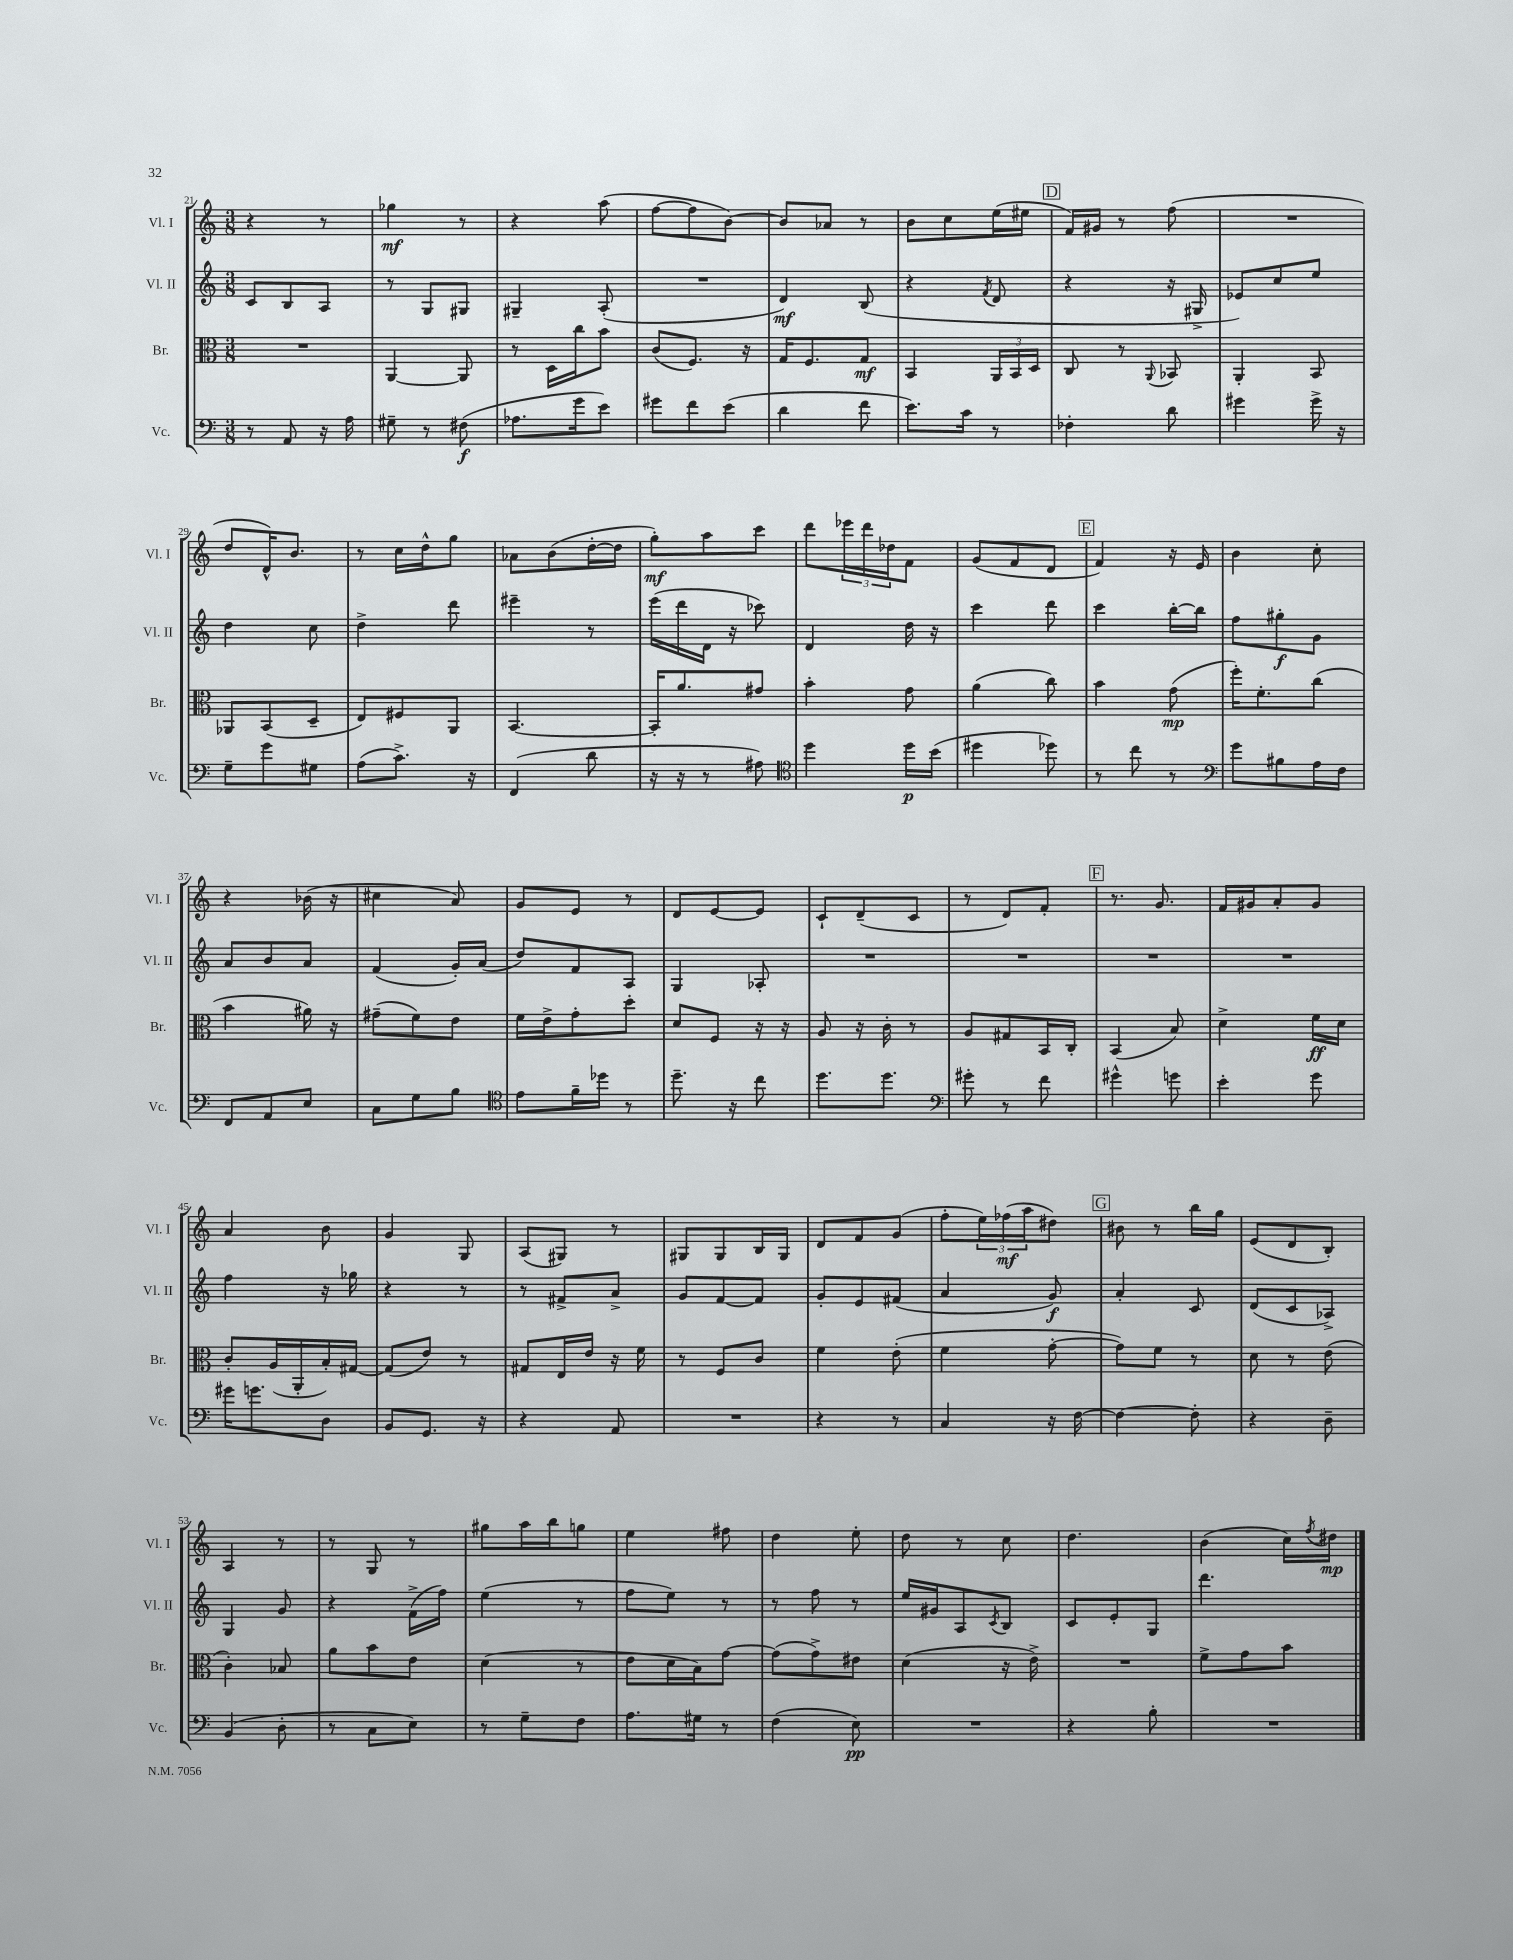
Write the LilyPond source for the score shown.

<<
\new StaffGroup <<
\new Staff = "s0" \with { instrumentName = "Vl. I" shortInstrumentName = "Vl. I" } {
    \clef treble \key c \major \numericTimeSignature \time 3/8
    r4 r8 |
    ges''4\mf r8 |
    r4 a''8( |
    f''8~ f''8 b'8~) |
    b'8 aes'8 r8 |
    b'8 c''8 e''16( eis''16 |
    \mark \markup { \box "D" } f'16) gis'16 r8 f''8( |
    R4. |
    d''8 d'16-^) b'8. |
    r8 c''16 d''16-^ g''8 |
    aes'8 b'8( d''16~-. d''16 |
    g''8-.\mf) a''8 c'''8 |
    d'''8 \tuplet 3/2 { ees'''16 d'''16 des''16 } f'8 |
    g'8( f'8 d'8 |
    \mark \markup { \box "E" } f'4) r16 e'16 |
    b'4 c''8-. |
    r4 bes'16( r16 |
    cis''4 a'8) |
    g'8 e'8 r8 |
    d'8 e'8~ e'8 |
    c'8-! d'8--( c'8 |
    r8 d'8) f'8-. |
    \mark \markup { \box "F" } r8. g'8. |
    f'16 gis'16 a'8-. gis'8 |
    a'4 b'8 |
    g'4 g8 |
    a8( gis8) r8 |
    gis8 gis8 b16 gis16 |
    d'8 f'8 g'8( |
    f''8-. \tuplet 3/2 { e''16) fes''16\mf( a''16 } dis''8) |
    \mark \markup { \box "G" } bis'8 r8 b''16 g''16 |
    e'8( d'8 b8-.) |
    a4 r8 |
    r8 g8 r8 |
    gis''8 a''16 b''16 g''8 |
    e''4 fis''8 |
    d''4 e''8-. |
    d''8 r8 c''8 |
    d''4. |
    b'4( c''16) \acciaccatura { f''8 } dis''16\mp \bar "|." |
}
\new Staff = "s1" \with { instrumentName = "Vl. II" shortInstrumentName = "Vl. II" } {
    \clef treble \key c \major \numericTimeSignature \time 3/8
    c'8 b8 a8 |
    r8 g8 gis8 |
    gis4-- a8-.( |
    R4. |
    d'4\mf) b8( |
    r4 \acciaccatura { f'8 } d'8 |
    \mark \markup { \box "D" } r4 r16 gis16-> |
    ees'8) c''8 e''8 |
    d''4 c''8 |
    d''4-> d'''8 |
    eis'''4-- r8 |
    e'''16( d'''16 d'16 r16 ces'''8) |
    d'4 d''16 r16 |
    c'''4 d'''8 |
    \mark \markup { \box "E" } c'''4 b''16~-. b''16 |
    f''8 gis''8-.\f g'8 |
    a'8 b'8 a'8 |
    f'4( g'16-.) a'16( |
    d''8) f'8 a8 |
    g4 aes8-. |
    R4. |
    R4. |
    \mark \markup { \box "F" } R4. |
    R4. |
    f''4 r16 ges''16 |
    r4 r8 |
    r8 fis'8-> a'8-> |
    g'8 f'8~ f'8 |
    g'8-. e'8 fis'8( |
    a'4 g'8\f) |
    \mark \markup { \box "G" } a'4-. c'8 |
    d'8( c'8 aes8->) |
    g4 g'8 |
    r4 f'16->( f''16) |
    e''4( r8 |
    f''8 e''8) r8 |
    r8 f''8 r8 |
    e''16 gis'16 a8 \acciaccatura { c'8 } b8 |
    c'8 e'8-. g8 |
    d'''4. \bar "|." |
}
\new Staff = "s2" \with { instrumentName = "Br." shortInstrumentName = "Br." } {
    \clef alto \key c \major \numericTimeSignature \time 3/8
    R4. |
    a,4~ a,8 |
    r8 d16 c''16 b'8 |
    c'8( f8.) r16 |
    g16 f8. g8\mf |
    b,4 \tuplet 3/2 { a,16 b,16 d16 } |
    \mark \markup { \box "D" } c8 r8 \appoggiatura { a,8 } bes,8 |
    a,4-. b,8 |
    aes,8 b,8( d8-- |
    e8) fis8 a,8 |
    b,4.~ |
    b,16-. a'8. gis'8 |
    b'4-. g'8 |
    a'4( c''8) |
    \mark \markup { \box "E" } b'4 g'8\mp( |
    f''16-.) f'8.-. c''8( |
    b'4 ais'16) r16 |
    gis'8--( f'8) e'8 |
    f'16 e'16-> g'8-. d''8-. |
    d'8 f8 r16 r16 |
    a8 r16 c'16-. r8 |
    a8 gis8 b,16 c16-. |
    \mark \markup { \box "F" } b,4( b8) |
    d'4-> f'16\ff d'16 |
    c'8-. a16( a,16-. b16-.) gis16~ |
    gis8( e'8) r8 |
    gis8 e16 e'16 r16 f'16 |
    r8 f8 c'8 |
    f'4 e'8-.( |
    f'4 g'8~-. |
    \mark \markup { \box "G" } g'8) f'8 r8 |
    d'8 r8 e'8( |
    c'4-.) bes8 |
    a'8 b'8 e'8 |
    d'4( r8 |
    e'8 d'16 b16) g'8~ |
    g'8( g'8->) eis'8 |
    d'4( r16 e'16->) |
    R4. |
    f'8-> g'8 b'8 \bar "|." |
}
\new Staff = "s3" \with { instrumentName = "Vc." shortInstrumentName = "Vc." } {
    \clef bass \key c \major \numericTimeSignature \time 3/8
    r8 a,8 r16 a16 |
    gis8-- r8 fis8\f( |
    aes8. g'16 e'8) |
    gis'8 f'8 e'8( |
    d'4 f'8 |
    e'8.) c'16 r8 |
    \mark \markup { \box "D" } fes4-. d'8 |
    gis'4 gis'16-> r16 |
    g8-- g'8 gis8 |
    a8( c'8.->) r16 |
    f,4( d'8 |
    r16 r16 r8 ais8) |
    \clef tenor d''4 d''16\p b'16( |
    dis''4 des''8) |
    \mark \markup { \box "E" } r8 c''8 r8 |
    \clef bass g'8 bis8 a16 f16 |
    f,8 a,8 e8 |
    c8 g8 b8 |
    \clef tenor e'8 f'16-- des''16 r8 |
    d''8.-- r16 c''8 |
    d''8. d''8. |
    \clef bass gis'8-. r8 f'8 |
    \mark \markup { \box "F" } gis'4-^ g'8 |
    e'4-. g'8 |
    gis'16 g'8. d8 |
    b,8 g,8. r16 |
    r4 a,8 |
    R4. |
    r4 r8 |
    c4 r16 f16~ |
    \mark \markup { \box "G" } f4~ f8-. |
    r4 d8-- |
    b,4( d8-. |
    r8 c8 e8) |
    r8 g8-- f8 |
    a8. gis16 r8 |
    f4( e8\pp) |
    R4. |
    r4 b8-. |
    R4. \bar "|." |
}
>>
>>
\layout { \context { \Score currentBarNumber = #21 } }
